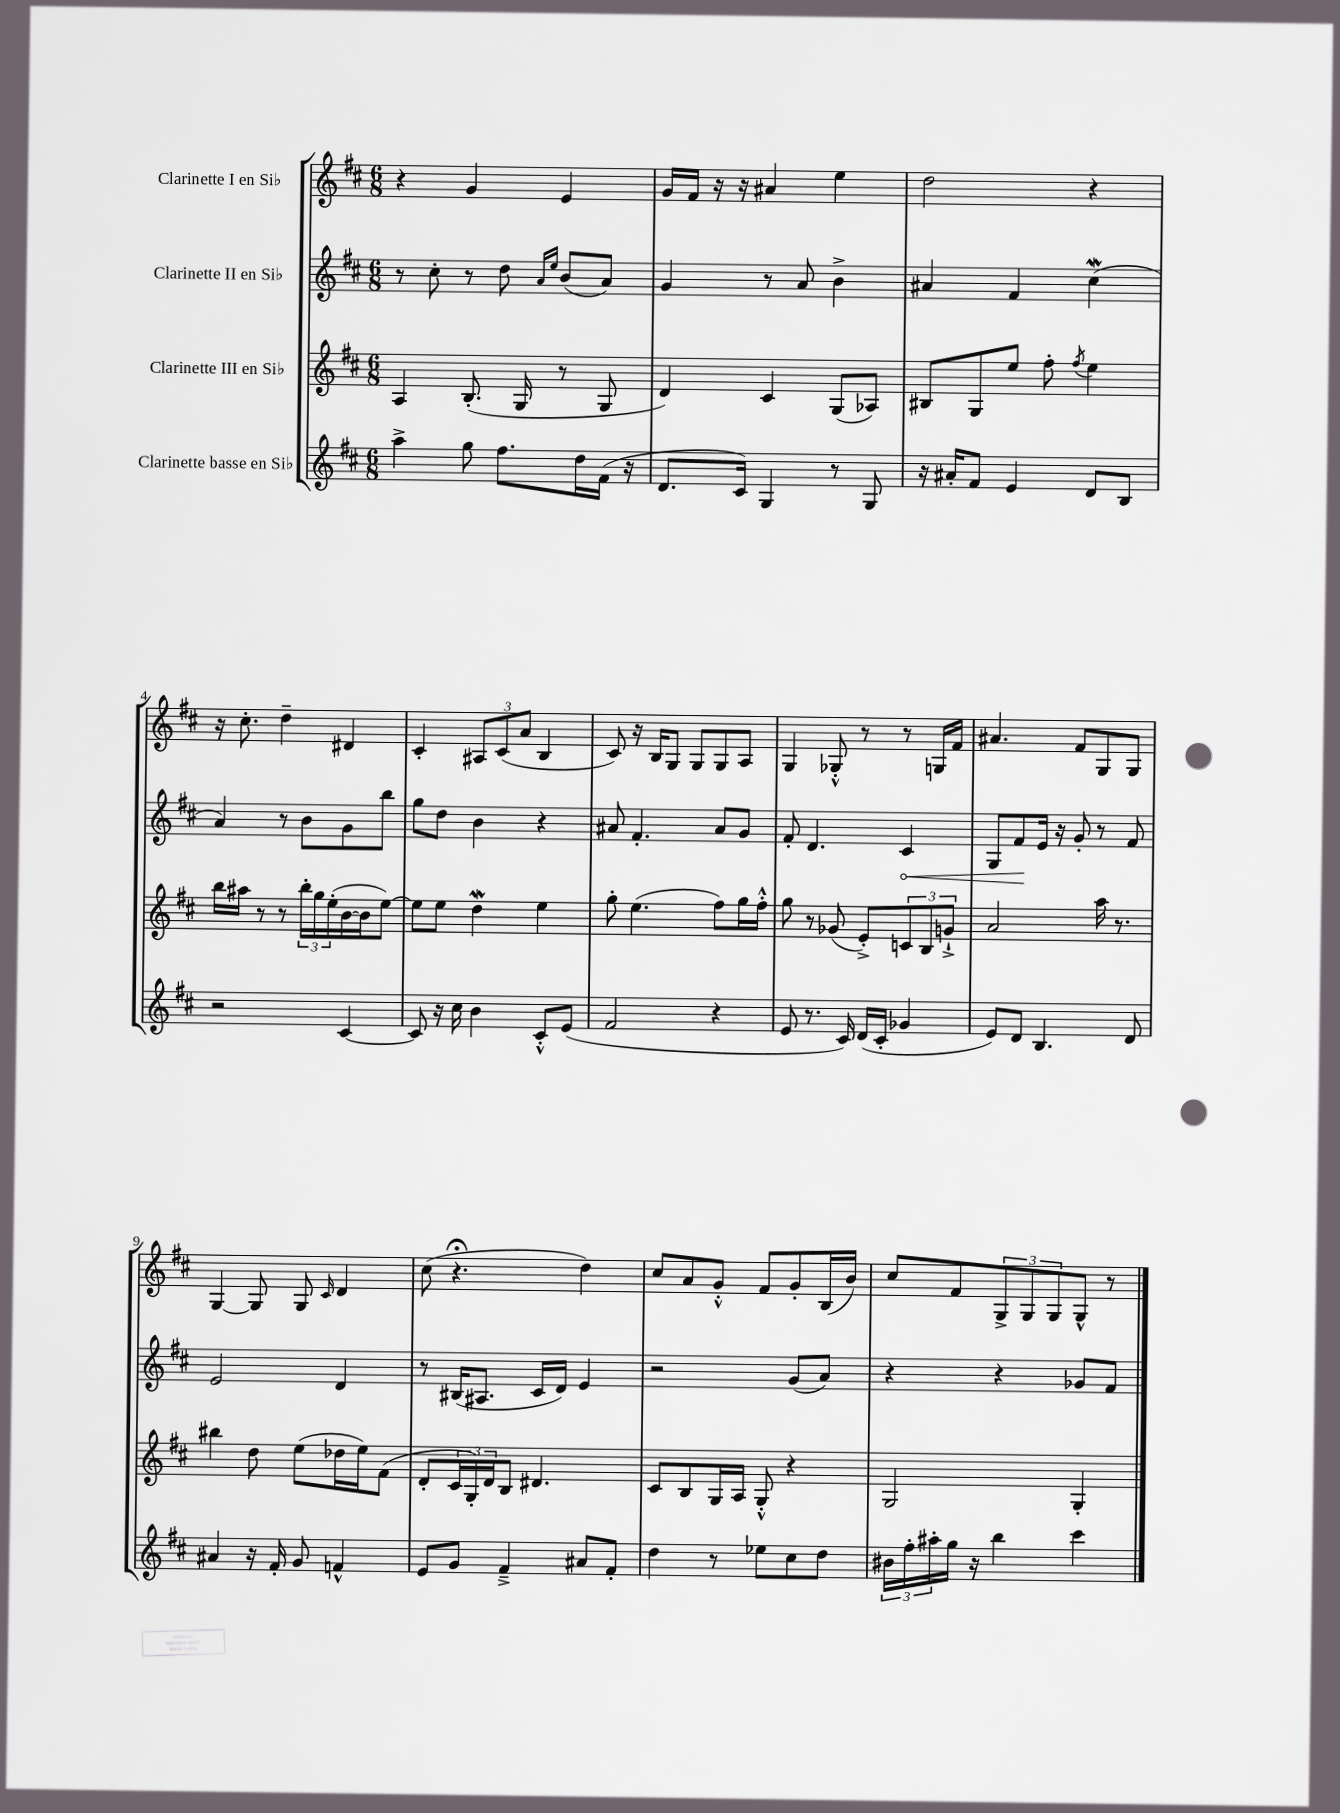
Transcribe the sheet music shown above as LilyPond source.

<<
\new StaffGroup <<
\new Staff = "s0" \with { instrumentName = "Clarinette I en Sib" } {
    \clef treble \key d \major \numericTimeSignature \time 6/8
    r4 g'4 e'4 |
    g'16 fis'16 r16 r16 ais'4 e''4 |
    d''2 r4 |
    r16 cis''8.-. d''4-- dis'4 |
    cis'4-. \tuplet 3/2 { ais8 cis'8( a'8 } b4 |
    cis'8) r16 b16 g8 g8 g8 a8 |
    g4 ges8-.-^ r8 r8 g16 fis'16 |
    ais'4. fis'8 g8 g8 |
    g4~ g8 g8 \grace { cis'16 } d'4 |
    cis''8( r4.\fermata d''4) |
    cis''8 a'8 g'8-.-^ fis'8 g'8-. b16( b'16) |
    cis''8 fis'8 \tuplet 3/2 { g8-> g8 g8 } g8-^ r8 \bar "|." |
}
\new Staff = "s1" \with { instrumentName = "Clarinette II en Sib" } {
    \clef treble \key d \major \numericTimeSignature \time 6/8
    r8 cis''8-. r8 d''8 \grace { a'16 e''16 } b'8( a'8) |
    g'4 r8 a'8 b'4-> |
    ais'4 fis'4 cis''4\mordent( |
    a'4) r8 b'8 g'8 b''8 |
    g''8 d''8 b'4 r4 |
    ais'8 fis'4.-. ais'8 g'8 |
    fis'8-. d'4. \once \override Hairpin.circled-tip = ##t cis'4\< |
    g8 fis'8\! e'16 r16 g'8-. r8 fis'8 |
    e'2 d'4 |
    r8 bis16( ais8. cis'16 d'16) e'4 |
    r2 g'8( a'8) |
    r4 r4 ges'8 fis'8 \bar "|." |
}
\new Staff = "s2" \with { instrumentName = "Clarinette III en Sib" } {
    \clef treble \key d \major \numericTimeSignature \time 6/8
    a4 b8.-.( g16 r8 g8 |
    d'4) cis'4 g8( aes8) |
    bis8 g8 e''8 fis''8-. \acciaccatura { fis''8 } e''4 |
    b''16 ais''16 r8 r8 \tuplet 3/2 { b''16-. g''16 e''16-.( } b'16~ b'16 e''8~) |
    e''8 e''8 d''4\mordent e''4 |
    g''8-. e''4.( fis''8) g''16 fis''16-.-^ |
    g''8 r8 ges'8( e'8-.->) \tuplet 3/2 { c'8 b8 g'8-!-> } |
    a'2 a''16 r8. |
    bis''4 d''8 e''8( des''16 e''16) fis'8( |
    d'8-. \tuplet 3/2 { cis'16 g16-.) d'16 } b8 dis'4. |
    cis'8 b8 g16 a16 g8-.-^ r4 |
    g2 g4-. \bar "|." |
}
\new Staff = "s3" \with { instrumentName = "Clarinette basse en Sib" } {
    \clef treble \key d \major \numericTimeSignature \time 6/8
    a''4-> g''8 fis''8. d''16 fis'16( r16 |
    d'8. cis'16) g4 r8 g8 |
    r16 ais'16-. fis'8 e'4 d'8 b8 |
    r2 cis'4~ |
    cis'8 r16 cis''16 b'4 cis'8-.-^ e'8( |
    fis'2 r4 |
    e'8 r8. cis'16) d'16( cis'16-. ges'4 |
    e'8) d'8 b4. d'8 |
    ais'4 r16 fis'16-. g'8 f'4-^ |
    e'8 g'8 fis'4---> ais'8 fis'8-. |
    d''4 r8 ees''8 cis''8 d''8 |
    \tuplet 3/2 { bis'16 fis''16-. ais''16-. } g''16 r16 b''4 cis'''4 \bar "|." |
}
>>
>>
